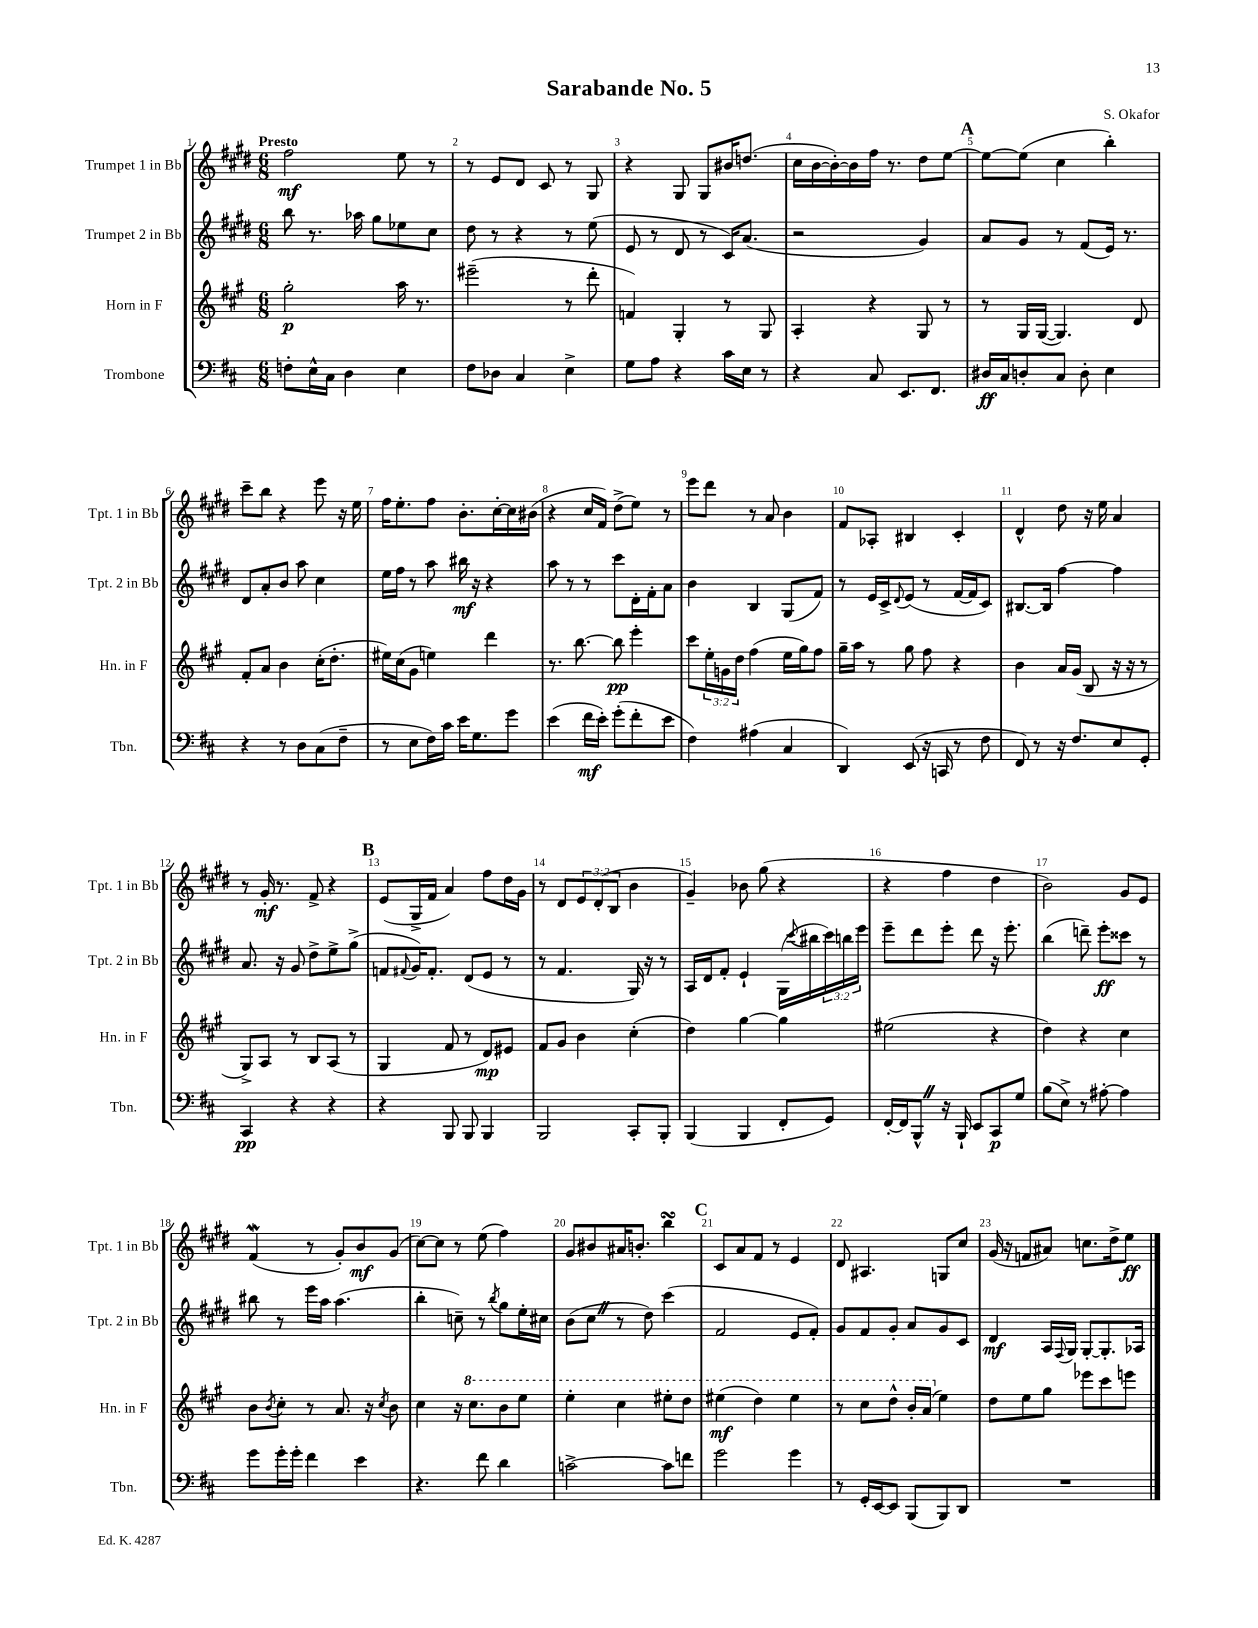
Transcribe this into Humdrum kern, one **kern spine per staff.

**kern	**kern	**kern	**kern
*staff4	*staff3	*staff2	*staff1
*clefF4	*clefG2	*clefG2	*clefG2
*k[f#c#]	*k[f#c#g#]	*k[f#c#g#d#]	*k[f#c#g#d#]
*M6/8	*M6/8	*M6/8	*M6/8
8F'	2gg#'	8bb	2ff#
16E^^	.	8.r	.
16C#	.	.	.
4D	.	.	.
.	.	16aa-	.
.	.	8gg#	.
4E	16aa	8ee-	8ee
.	8.r	.	.
.	.	8cc#	8r
=	=	=	=
8F#	(2eee#~	8dd#	8r
8D-	.	8r	8e
4C#	.	4r	8d#
.	.	.	8c#
4E^	8r	8r	8r
.	8ddd'	(8ee	8G#
=	=	=	=
8G	4f)	8e	4r
8A	.	8r	.
4r	4G#'	8d#	8G#
.	.	8r	8G#
16c#	8r	16c#)	16b#
16E	.	(8.a	(8.dd
8r	8G#	.	.
=	=	=	=
4r	4A'	2r	16cc#
.	.	.	[16b
.	.	.	16b'_)
.	.	.	16b]
8C#	4r	.	16ff#
.	.	.	8.r
8.EE	.	.	.
.	8G#	4g#)	8dd#
8.FF#	.	.	.
.	8r	.	[8ee
=	=	=	=
16D#	8r	8a	8ee_
16C#	.	.	.
8D'	16G#	8g#	(8ee]
.	([16G#	.	.
8C#	4.G#])	8r	4cc#
8D'	.	(8f#	.
4E	.	16e)	4bb')
.	.	8.r	.
.	8d	.	.
=	=	=	=
4r	8f#'	8d#	8ccc#~
.	8a	8a'	8bb
8r	4b	8b	4r
8D	.	8aa	.
(8C#	(16cc#'	4cc#	8eee
.	8.dd'	.	.
8F#~	.	.	16r
.	.	.	16ee
=	=	=	=
8r	16ee#)	16ee	16ff#
.	(16cc#	16ff#	8.ee'
8E	8g#	8r	.
16F#)	4ee)	8aa	8ff#
16c#	.	.	.
16e	.	16bb#	8.b'
8.G	.	16r	.
.	4ddd	4r	.
.	.	.	[16cc#'
8g	.	.	16cc#]
.	.	.	(16b#
=	=	=	=
(4e	8.r	8aa	4r
.	.	8r	.
.	[8.bb	.	.
16f#	.	8r	16cc#
16e')	.	.	16f#)
(8g'	8bb]	8ccc#	(8dd#^
8f#'	4eee'	16d#'	8ee)
.	.	16f#'	.
8e	.	8a	8r
=	=	=	=
4F#)	8ccc#	4b	8eee
.	24ee'	.	8ddd#
.	24g	.	.
.	24dd	.	.
(4A#	(4ff#	4B	8r
.	.	.	8a
4C#	16ee	(8G#	4b
.	16gg#)	.	.
.	8ff#	8f#)	.
=	=	=	=
4DD)	16gg#~	8r	8f#
.	16aa	.	.
.	8r	16e	8A-'
.	.	16c#^	.
.	.	8qqd#	.
(8EE	8gg#	(8e	4B#
16r	8ff#	8r	.
16CC	.	.	.
8r	4r	[16f#	4c#'
.	.	16f#]	.
8F#	.	8c#)	.
=	=	=	=
8FF#)	4b	[8.B#	4d#^^
8r	.	.	.
.	.	16B#]	.
16r	16a	[4ff#	8dd#
8.F#	(16g#	.	.
.	8B	.	16r
.	.	.	16ee
8E	16r	4ff#]	4a
.	16r	.	.
8GG'	8r	.	.
=	=	=	=
4CC#	8G#^)	8.a	8r
.	8A	.	16g#'
.	.	16r	8.r
4r	8r	8g#	.
.	8B	8dd#^	8f#^
4r	(8A	8ee^	4r
.	8r	(8gg#^	.
=	=	=	=
4r	4G#	8f	(8e
.	.	8qqf#	.
.	.	16g#)	16G#^
.	.	8.f#'	16f#
8BBB	8f#	.	4a)
8BBB	8r	(8d#	.
4BBB	8d)	8e	8ff#
.	8e#	8r	16dd#
.	.	.	16g#
=	=	=	=
2BBB	8f#	8r	8r
.	8g#	4.f#	8d#
.	4b	.	12e
.	.	.	(12d#'
.	.	.	12B
8CC#'	(4cc#'	16G#)	4b
.	.	16r	.
8BBB'	.	8r	.
=	=	=	=
(4BBB	4dd)	16A	4g#~)
.	.	16d#	.
.	.	8f#'	.
4BBB	[4gg#	4e`	8b-
.	.	.	(8gg#
8FF#'	4gg#]	(16G#	4r
.	.	8qqccc#	.
.	.	16bb#	.
8GG)	.	24ccc#)	.
.	.	24bb	.
.	.	24eee	.
=	=	=	=
[16FF#'	(2ee#	8eee~	4r
16FF#]	.	.	.
8BBB^^	.	8ddd#	.
16r	.	8eee'	4ff#
16BBB`	.	.	.
8EE	.	8ddd#	.
8CC#	4r	16r	4dd#
.	.	8.eee'	.
8G	.	.	.
=	=	=	=
(8B	4dd)	(4bb	2b)
8E^)	.	.	.
8r	4r	8ddd~)	.
[8A#'	.	8eee'	.
4A#]	4cc#	8ccc##	8g#
.	.	8r	8e
=	=	=	=
8g	8b	8bb#	(4f#
.	8qb	.	.
16g'	8cc#'	8r	.
16g'	.	.	.
4f#	8r	16eee	8r
.	.	16aa	.
.	8.a	(4.aa	8g#')
4e	.	.	8b
.	16r	.	.
.	8qcc#	.	.
.	8b	.	(8g#
=	=	=	=
4.r	4cc#	4bb'	[8cc#)
.	.	.	8cc#]
.	16r	8cc~)	8r
.	8.ccc#	.	.
8f#	.	8r	(8ee
.	.	8qbb	.
4d	8bb	8gg#	4ff#)
.	8eee	16ee'	.
.	.	16cc#	.
=	=	=	=
[2c^	4eee'	(8b	8g#
.	.	8cc#	8b#
.	4ccc#	8r	16a#
.	.	.	8.b'
.	.	8dd#)	.
8c]	8eee#'	(4ccc#	4bb
8f	8ddd	.	.
=	=	=	=
2g	(4eee#	2f#	8c#
.	.	.	8a
.	4ddd)	.	8f#
.	.	.	8r
4g	4eee#	8e	4e
.	.	8f#')	.
=	=	=	=
8r	8r	8g#	8d#
16GG'	8ccc#	8f#	4.A#
[16EE	.	.	.
8EE]	8ddd^^	8g#'	.
(8BBB	16bb'	8a	.
.	(16aa	.	.
8BBB)	4ee)	8g#	8G
8DD	.	8c#	8cc#
=	=	=	=
2.r	8dd	4d#	(16g#
.	.	.	16r
.	8ee	.	8f
.	8gg#	16A	8a#)
.	.	8qqF#	.
.	.	16G#	.
.	8eee-	[8G#'	8.cc
.	8ccc#	8.G#']	.
.	.	.	16dd#^
.	8eee	.	8ee
.	.	16A-	.
==	==	==	==
*-	*-	*-	*-
